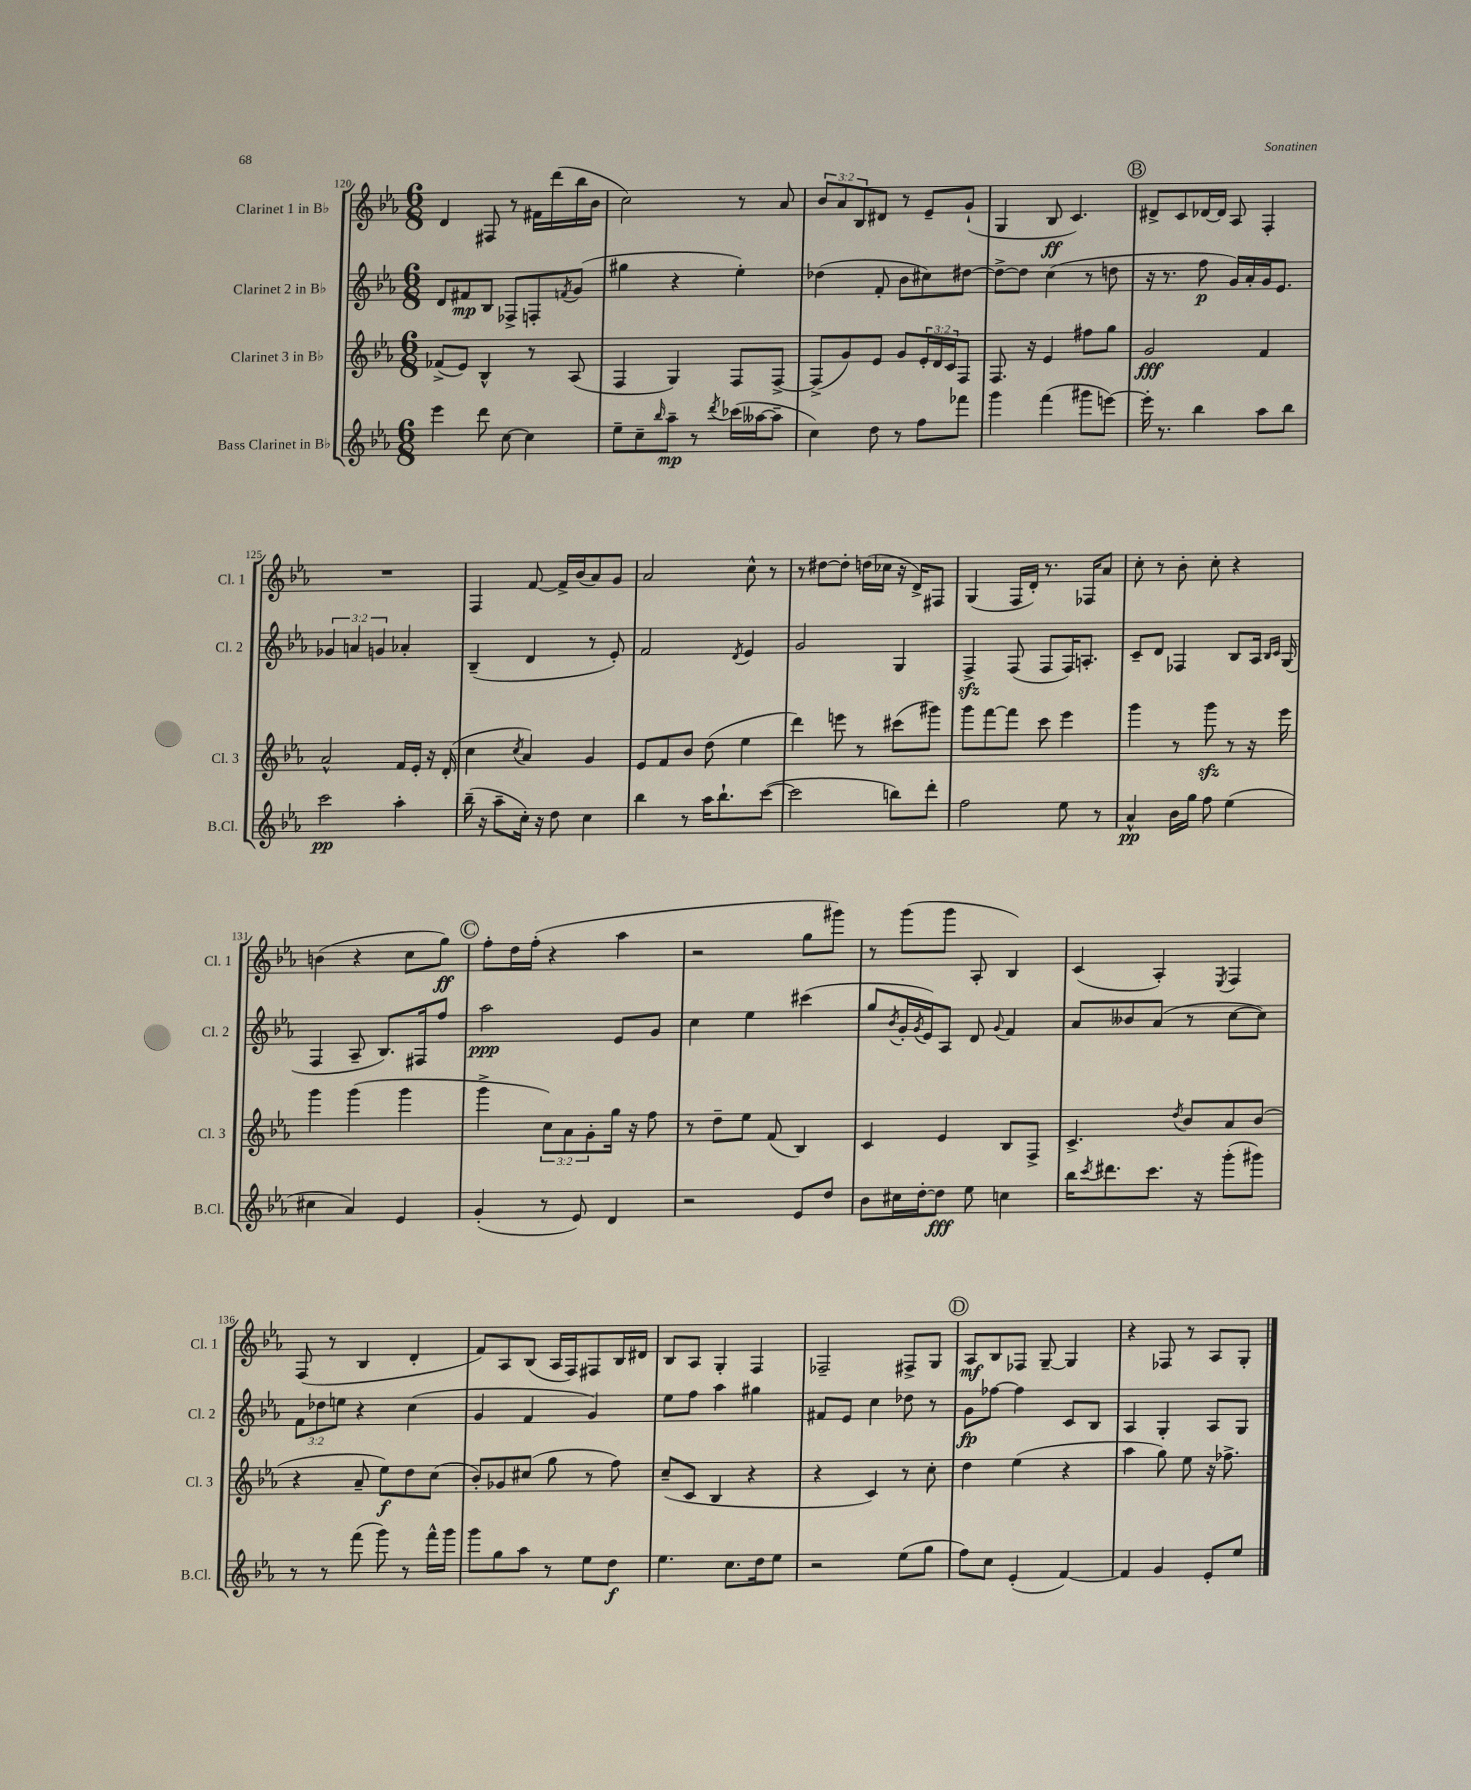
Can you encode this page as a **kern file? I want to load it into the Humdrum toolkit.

**kern	**dynam	**kern	**dynam	**kern	**dynam	**kern	**dynam
*part4	*part4	*part3	*part3	*part2	*part2	*part1	*part1
*staff4	*staff4	*staff3	*staff3	*staff2	*staff2	*staff1	*staff1
*I"Bass Clarinet in B♭	*	*I"Clarinet 3 in B♭	*	*I"Clarinet 2 in B♭	*	*I"Clarinet 1 in B♭	*
*I'B.Cl.	*	*I'Cl. 3	*	*I'Cl. 2	*	*I'Cl. 1	*
*clefG2	*	*clefG2	*	*clefG2	*	*clefG2	*
*k[b-e-a-]	*	*k[b-e-a-]	*	*k[b-e-a-]	*	*k[b-e-a-]	*
*M6/8	*	*M6/8	*	*M6/8	*	*M6/8	*
=120	=120	=120	=120	=120	=120	=120	=120
4eee-\	.	(8f-X^/L	.	8d/L	.	4d/	.
.	.	8e-/J)	.	8f#X/	mp	.	.
8ddd\	.	4B-^^/	.	8B-/J	.	8F#X/	.
[8cc\	.	.	.	8F-X^/L	.	8r	.
4cc\]	.	8r	.	8Fn'/	.	16f#X\LL	.
.	.	.	.	.	.	(16ddd\	.
.	.	.	.	8qfn/	.	.	.
.	.	(8A-/	.	(8g/J	.	16bb-\	.
.	.	.	.	.	.	16b-\JJ	.
=121	=121	=121	=121	=121	=121	=121	=121
8ee-~\L	.	4F/	.	4gg#X\	.	2cc\)	.
8cc~\	.	.	.	.	.	.	.
16qqbb-/	.	.	.	.	.	.	.
8aa-~\J	mp	4G/)	.	4r	.	.	.
8r	.	.	.	.	.	.	.
8qddd/	.	.	.	.	.	.	.
(16ccc-X\LL	.	8F/L	.	4ee-'\)	.	8r	.
[16aa--X\J	.	.	.	.	.	.	.
8aa--~\J]	.	[8F^/J	.	.	.	8a-/	.
=122	=122	=122	=122	=122	=122	=122	=122
4cc\)	.	(8F^/L]	.	(4dd-X\	.	12b-/L	.
.	.	.	.	.	.	12a-/	.
.	.	8g/)	.	.	.	.	.
.	.	.	.	.	.	12B-/	.
8dd\	.	8e-/J	.	8f'/	.	8d#X/J	.
8r	.	8g/L	.	8b-\L	.	8r	.
8ff\L	.	24e-'/L	.	8cc#X\)	.	8e-~/L	.
.	.	24d/	.	.	.	.	.
.	.	24c/J	.	.	.	.	.
8fff-X\J	.	8F/J	.	[8dd#X\J	.	(8g`/J	.
=123	=123	=123	=123	=123	=123	=123	=123
4ggg\	.	8.F/	.	8dd#^\L_	.	4G/	.
.	.	.	.	8dd#\J]	.	.	.
.	.	16r	.	.	.	.	.
(4fff\	.	4e-/	.	(4cc\	.	8B-/	ff
.	.	.	.	.	.	4.c/)	.
8ggg#X\L	.	8ff#X\L	.	8r	.	.	.
[8eeen\J)	.	8gg\J	.	8ddn\	.	.	.
!!LO:REH:place=s1:t=B
=124	=124	=124	=124	=124	=124	=124	=124
16eee'\]	.	2g/	fff	16r	.	8d#X^/L	.
8.r	.	.	.	8.r	.	.	.
.	.	.	.	.	.	8c/	.
4bb-\	.	.	.	8ff\	p	[16d-X/L	.
.	.	.	.	.	.	16d-/JJ]	.
.	.	.	.	16g/LL)	.	8A-/	.
.	.	.	.	16a-'/	.	.	.
8aa-\L	.	4f/	.	16g/J	.	4F'/	.
.	.	.	.	8.e-/J	.	.	.
8bb-\J	.	.	.	.	.	.	.
!!LO:LB:g=z
=125	=125	=125	=125	=125	=125	=125	=125
2ccc\	pp	2a-^^/	.	6g-X/	.	2.r	.
.	.	.	.	6an/	.	.	.
.	.	.	.	6gn/	.	.	.
4aa-'\	.	16f/LL	.	4a-X'/	.	.	.
.	.	16e-'/JJ	.	.	.	.	.
.	.	16r	.	.	.	.	.
.	.	(16d'/	.	.	.	.	.
=126	=126	=126	=126	=126	=126	=126	=126
(16bb-~\	.	4cc\	.	(4B-~/	.	4F/	.
16r	.	.	.	.	.	.	.
8aa-~\L	.	.	.	.	.	.	.
.	.	8qcc/	.	.	.	.	.
16cc'\Jk)	.	4a-/)	.	4d/	.	[8f/	.
16r	.	.	.	.	.	.	.
8dd\	.	.	.	.	.	16f^/LL]	.
.	.	.	.	.	.	(16b-/J	.
4cc\	.	4g/	.	8r	.	8a-/)	.
.	.	.	.	8e-'/)	.	8g/J	.
=127	=127	=127	=127	=127	=127	=127	=127
4bb-\	.	8e-/L	.	2f/	.	2a-/	.
.	.	8f/	.	.	.	.	.
8r	.	8b-/J	.	.	.	.	.
16aa-\KL	.	(8dd\	.	.	.	.	.
8.bb-`\	.	.	.	.	.	.	.
.	.	.	.	8qd/	.	.	.
.	.	4ee-\	.	4e-/	.	8cc^^\	.
([8ccc\J	.	.	.	.	.	8r	.
=128	=128	=128	=128	=128	=128	=128	=128
2ccc\]	.	4ddd\)	.	2g/	.	8r	.
.	.	.	.	.	.	[8dd#X\L	.
.	.	8eeen\	.	.	.	8dd#'\J]	.
.	.	8r	.	.	.	(16ddn\LL	.
.	.	.	.	.	.	16cc-X\JJ	.
8bbn\L)	.	(8ccc#X\L	.	4G/	.	16r	.
.	.	.	.	.	.	16d^/KL)	.
8ddd'\J	.	8ggg#X\J)	.	.	.	8F#X/J	.
=129	=129	=129	=129	=129	=129	=129	=129
2ff\	.	8ggg\L	.	4Fzz^/	.	(4G/	.
.	.	[8fff\	.	.	.	.	.
.	.	8fff\J]	.	(8F/	.	16F/LL	.
.	.	.	.	.	.	16d'/JJ)	.
.	.	8ccc\	.	8F/L	.	8.r	.
8ee-\	.	4eee-\	.	16F/K)	.	.	.
.	.	.	.	8.An'/J	.	16F-X/KL	.
8r	.	.	.	.	.	8a-/J	.
=130	=130	=130	=130	=130	=130	=130	=130
4a-^^/	pp	4ggg\	.	8c~/L	.	8cc'\	.
.	.	.	.	8d/J	.	8r	.
16b-\LL	.	8r	.	4F-X/	.	8b-'\	.
16gg\JJ	.	.	.	.	.	.	.
8ff\	.	8gggzz\	.	.	.	8cc'\	.
(4ee-\	.	8r	.	8B-/L	.	4r	.
.	.	16r	.	16A-/Jk	.	.	.
.	.	.	.	16qqB-/LL	.	.	.
.	.	.	.	16qqc/JJ	.	.	.
.	.	16eee-\	.	(16G/	.	.	.
!!LO:LB:g=z
=131	=131	=131	=131	=131	=131	=131	=131
4cc#X\	.	4ggg\	.	4F/	.	(4bn\	.
4a-/)	.	(4ggg\	.	8A-~/	.	4r	.
.	.	.	.	8.B-/L)	.	.	.
4e-/	.	4ggg\	.	.	.	8cc\L	.
.	.	.	.	16F#X/k	.	.	.
.	.	.	.	8ff/J	.	8gg\J)	ff
!!LO:REH:place=s1:t=C
=132	=132	=132	=132	=132	=132	=132	=132
(4g'/	.	4ggg^\	.	2aa-\	ppp	8ff'\L	.
.	.	.	.	.	.	16dd\L	.
.	.	.	.	.	.	(16ff'\JJ	.
8r	.	12cc\L)	.	.	.	4r	.
.	.	12a-\	.	.	.	.	.
8e-/)	.	.	.	.	.	.	.
.	.	12g'\	.	.	.	.	.
4d/	.	16gg\Jk	.	8e-/L	.	4aa-\	.
.	.	16r	.	.	.	.	.
.	.	8ff\	.	8g/J	.	.	.
=133	=133	=133	=133	=133	=133	=133	=133
2r	.	8r	.	4cc\	.	2r	.
.	.	8dd~\L	.	.	.	.	.
.	.	8ee-\J	.	4ee-\	.	.	.
.	.	(8f/	.	.	.	.	.
8e-/L	.	4B-/)	.	(4ccc#X\	.	8gg\L	.
8dd/J	.	.	.	.	.	8ggg#X\J)	.
=134	=134	=134	=134	=134	=134	=134	=134
8b-\L	.	4c/	.	8gg/L	.	8r	.
.	.	.	.	8qb-/	.	.	.
16cc#X\L	.	.	.	16g'/L	.	(8ggg\L	.
.	.	.	.	8qg/	.	.	.
[16dd'\J	.	.	.	16e-/J)	.	.	.
8dd\J]	fff	4e-/	.	8A-/J	.	8ggg\J	.
8ee-\	.	.	.	8d/	.	8A-'/	.
.	.	.	.	8qqg/	.	.	.
4ccn\	.	8B-/L	.	4f/	.	4B-/)	.
.	.	8F^/J	.	.	.	.	.
=135	=135	=135	=135	=135	=135	=135	=135
16bb-\KL	.	4.c^/	.	8a-/L	.	(4c/	.
8qccc/	.	.	.	.	.	.	.
8.ddd#X\	.	.	.	.	.	.	.
.	.	.	.	8b--X/	.	.	.
8.ccc\J	.	.	.	(8a-/J	.	4A-'/)	.
.	.	8qdd/	.	.	.	.	.
.	.	8b-/L	.	8r	.	.	.
16r	.	.	.	.	.	.	.
.	.	.	.	.	.	8qE-/	.
(8ggg'\L	.	8a-/	.	[8cc\L	.	4F/	.
8ggg#X\J)	.	(8b-/J	.	8cc\J])	.	.	.
!!LO:LB:g=z
=136	=136	=136	=136	=136	=136	=136	=136
8r	.	4r	.	12f\L	.	(8F/	.
.	.	.	.	12dd-X\	.	.	.
8r	.	.	.	.	.	8r	.
.	.	.	.	12een\J	.	.	.
(8fff\	.	8a-~/	.	4r	.	4B-/	.
8ggg\)	.	8ee-\L)	f	.	.	.	.
8r	.	8dd\	.	(4cc\	.	4d'/	.
16fff^^\LL	.	(8cc\J	.	.	.	.	.
16ggg\JJ	.	.	.	.	.	.	.
=137	=137	=137	=137	=137	=137	=137	=137
8ggg\L	.	8b-'/L)	.	4g/	.	8f/L)	.
8gg\	.	8g-X/	.	.	.	8A-/	.
8aa-\J	.	(8cc#X/J	.	4f/	.	(8B-/J	.
8r	.	8gg\	.	.	.	16A-/LL	.
.	.	.	.	.	.	16F/J)	.
8ee-\L	.	8r	.	4g/)	.	8F#X/	.
8dd\J	f	8ff\)	.	.	.	16B-/L	.
.	.	.	.	.	.	16d#X/JJ	.
=138	=138	=138	=138	=138	=138	=138	=138
4.ee-\	.	(8cc~/L	.	8ee-\L	.	8B-/L	.
.	.	8c/J	.	8ff\J	.	8A-/J	.
.	.	4B-/	.	4aa-\	.	4G'/	.
8.cc\L	.	.	.	.	.	.	.
.	.	4r	.	4gg#X\	.	4F/	.
16dd\k	.	.	.	.	.	.	.
8ee-\J	.	.	.	.	.	.	.
=139	=139	=139	=139	=139	=139	=139	=139
2r	.	4r	.	8f#X/L	.	2F-X~/	.
.	.	.	.	8e-/J	.	.	.
.	.	4c/)	.	4cc\	.	.	.
(8ee-\L	.	8r	.	8dd-X\	.	8F#X^/L	.
8gg\J	.	8cc'\	.	8r	.	8G/J	.
!!LO:REH:place=s1:t=D
=140	=140	=140	=140	=140	=140	=140	=140
8ff\L)	.	4dd\	.	8g\L	fp	8A-/L	mf
8cc\J	.	.	.	[8ff-X\J	.	8B-/	.
(4e-'/	.	(4ee-\	.	4ff-\]	.	8F-X/J	.
.	.	.	.	.	.	[8G~/	.
[4f/)	.	4r	.	8c/L	.	4G/]	.
.	.	.	.	8B-/J	.	.	.
=141	=141	=141	=141	=141	=141	=141	=141
4f/]	.	4aa-\	.	4A-/	.	4r	.
4g/	.	8gg\)	.	4G'/	.	8F-X/	.
.	.	8ee-\	.	.	.	8r	.
8e-'/L	.	16r	.	8A-/L	.	8A-/L	.
.	.	8.ff-X^\	.	.	.	.	.
8ee-/J	.	.	.	8G/J	.	8G'/J	.
==	==	==	==	==	==	==	==
*-	*-	*-	*-	*-	*-	*-	*-
